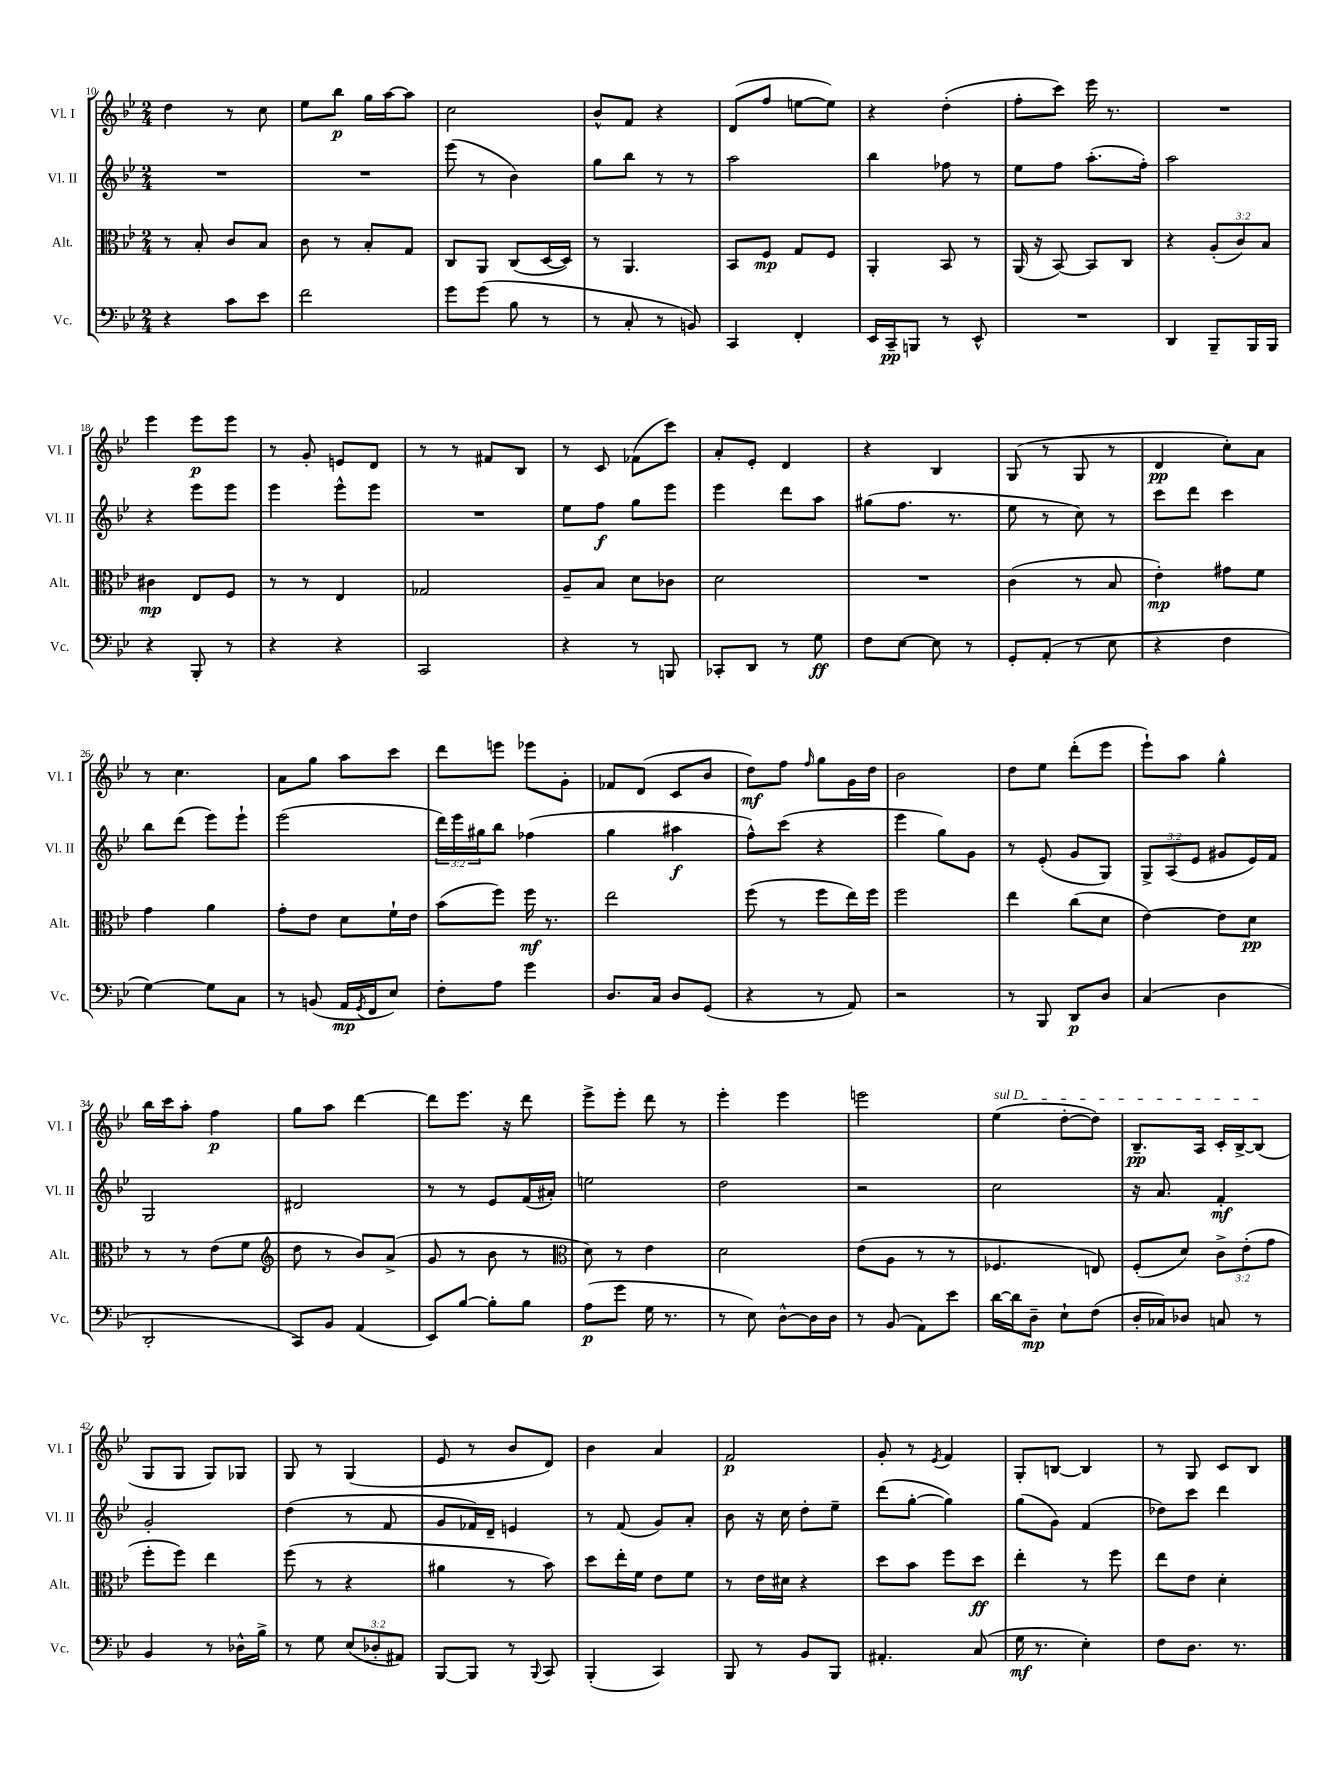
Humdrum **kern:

**kern	**kern	**kern	**kern
*staff4	*staff3	*staff2	*staff1
*clefF4	*clefC3	*clefG2	*clefG2
*k[b-e-]	*k[b-e-]	*k[b-e-]	*k[b-e-]
*M2/4	*M2/4	*M2/4	*M2/4
4r	8r	2r	4dd\
.	8B-'/	.	.
8c\L	8c/L	.	8r
8e-\J	8B-/J	.	8cc\
=	=	=	=
2f\	8c\	2r	8ee-\L
.	8r	.	8bb-\J
.	8B-'/L	.	16gg\LL
.	.	.	[16aa\J
.	8G/J	.	8aa\]J
=	=	=	=
8g\L	8C/L	(8eee-\	2cc\
(8g\J	8AA/J	8r	.
8B-\	(8C/L	4b-\)	.
8r	[16D/L	.	.
.	16D/]JJ)	.	.
=	=	=	=
8r	8r	8gg\L	8b-^^/L
8C'/	4.AA/	8bb-\J	8f/J
8r	.	8r	4r
8BB/)	.	8r	.
=	=	=	=
4CC/	8BB-/L	2aa\	(8d/L
.	8F/J	.	8ff/J
4FF'/	8G/L	.	[8ee\L
.	8F/J	.	8ee\]J)
=	=	=	=
16EE-/LL	4AA'/	4bb-\	4r
16CC~/J	.	.	.
8BBB/J	.	.	.
8r	8BB-/	8ff-\	(4dd'\
8EE-^^/	8r	8r	.
=	=	=	=
2r	(16AA/	8ee-\L	8ff'\L
.	16r	.	.
.	[8BB-/)	8ff\J	8ccc\J)
.	8BB-/]L	(8.aa'\L	16eee-\
.	.	.	8.r
.	8C/J	.	.
.	.	16ff'\Jk)	.
=	=	=	=
4DD/	4r	2aa\	2r
8BBB-~/L	(12A'/L	.	.
.	12c/)	.	.
16BBB-/L	.	.	.
.	12B-/J	.	.
16BBB-/JJ	.	.	.
=	=	=	=
4r	4c#\	4r	4eee-\
8BBB-'/	8E-/L	8eee-\L	8eee-\L
8r	8F/J	8eee-\J	8eee-\J
=	=	=	=
4r	8r	4eee-\	8r
.	8r	.	8g'/
4r	4E-/	8eee-^^\L	8e/L
.	.	8eee-\J	8d/J
=	=	=	=
2CC/	2G-/	2r	8r
.	.	.	8r
.	.	.	8f#/L
.	.	.	8B-/J
=	=	=	=
4r	8A~/L	8ee-\L	8r
.	8B-/J	8ff\J	8c/
8r	8d\L	8gg\L	(8f-\L
8BBB/	8c-\J	8eee-\J	8ccc\J)
=	=	=	=
8CC-'/L	2d\	4eee-\	8a'/L
8DD/J	.	.	8e-'/J
8r	.	8ddd\L	4d/
8G\	.	8aa\J	.
=	=	=	=
8F\L	2r	(8gg#\L	4r
[8E-\J	.	8.ff\J	.
8E-\]	.	.	4B-/
.	.	8.r	.
8r	.	.	.
=	=	=	=
8GG'/L	(4c\	8ee-\	(8G/
(8AA'/J	.	8r	8r
8r	8r	8cc\)	8G/
8E-\	8B-/	8r	8r
=	=	=	=
4r	4e-'\)	8ccc\L	4d/
.	.	8ddd\J	.
4F\	8g#\L	4ccc\	8cc'\L)
.	8f\J	.	8a\J
=	=	=	=
[4G\)	4g\	8bb-\L	8r
.	.	(8ddd\J	4.cc\
8G\]L	4a\	8eee-\L)	.
8C\J	.	8eee-`\J	.
=	=	=	=
8r	8g'\L	(2eee-\	8a\L
(8BB/	8e-\J	.	8gg\J
16AA/LL	8d\L	.	8aa\L
8qGG/	.	.	.
16FF/J	.	.	.
8E-/J)	16f`\L	.	8ccc\J
.	16e-\JJ	.	.
=	=	=	=
8F'\L	(8b-\L	24ddd\LL)	8ddd\L
.	.	24eee-\	.
.	.	24gg#\J	.
8A\J	8ff\J)	8bb-\J	8eee\J
4g\	16ff\	(4ff-\	8eee-\L
.	8.r	.	.
.	.	.	8g'\J
=	=	=	=
8.D/L	2ee-\	4gg\	8f-/L
.	.	.	(8d/J
16C/Jk	.	.	.
8D/L	.	4aa#\	8c/L
(8GG/J	.	.	8b-/J
=	=	=	=
4r	(8ff\	8ff^^\L)	8dd\L)
.	8r	(8ccc\J	8ff\J
.	.	.	16qqff/
8r	8ff\L	4r	8gg\L
8AA/)	16ee-\L)	.	16g\L
.	16ff\JJ	.	16dd\JJ
=	=	=	=
2r	2ff\	4eee-\	2b-\
.	.	8gg\L)	.
.	.	8g\J	.
=	=	=	=
8r	4ee-\	8r	8dd\L
8BBB-/	.	(8e-'/	8ee-\J
8DD/L	(8cc\L	8g/L	(8ddd'\L
8D/J	8d\J	8G/J)	8eee-\J
=	=	=	=
(4C/	[4e-\)	12G^/L	8eee-`\L)
.	.	(12A/	.
.	.	.	8aa\J
.	.	12e-/J	.
4D\	8e-\]L	8g#/L	4gg^^\
.	8d\J	16e-/L)	.
.	.	16f/JJ	.
=	=	=	=
2DD'/	8r	2G/	16bb-\LL
.	.	.	16ccc\J
.	8r	.	8aa'\J
.	(8e-\L	.	4ff\
.	8f\J	.	.
=	=	=	=
*	*clefG2	*	*
8CC/L)	8dd\	2d#/	8gg\L
8BB-/J	8r	.	8aa\J
(4AA/	8b-/L)	.	[4ddd\
.	(8a^/J	.	.
=	=	=	=
8EE-/L)	8g/	8r	8ddd\]L
[8B-/J	8r	8r	8.eee-\J
8B-'\]L	8b-\	8e-/L	.
.	.	.	16r
8B-\J	8r	(16f/L	8ddd\
.	.	16a#'/JJ)	.
=	=	=	=
*	*clefC3	*	*
(8A\L	8d\)	2ee\	8eee-^\L
8g\J	8r	.	8eee-'\J
16G\	4e-\	.	8ddd\
8.r	.	.	.
.	.	.	8r
=	=	=	=
8r	2d\	2dd\	4eee-'\
8E-\)	.	.	.
[8D^^\L	.	.	4eee-\
16D\]L	.	.	.
16D\JJ	.	.	.
=	=	=	=
8r	(8e-\L	2r	2eee\
(8BB-/	8A\J	.	.
8AA\L)	8r	.	.
8e-\J	8r	.	.
=	=	=	=
[16d\LL	4.F-/	2cc\	(4ee-\
16d\]J	.	.	.
8D~\J	.	.	.
8E-`\L	.	.	[8dd'\L
(8F\J	8E/)	.	8dd\]J)
=	=	=	=
16D'/LL	(8F'/L	16r	8.B-~/L
16C-/J)	.	8.a/	.
8D-/J	8d/J)	.	.
.	.	.	16A/Jk
8C/	12c^\L	4f'/	16c'/LL
.	.	.	[16B-^/J
.	(12e-'\	.	.
8r	.	.	(8B-/]J
.	12g\J	.	.
=	=	=	=
4BB-/	8ff'\L	2g'/	8G/L
.	8ff\J)	.	8G/J
8r	4ee-\	.	8G/L)
16D-^^\LL	.	.	8G-/J
16B-^\JJ	.	.	.
=	=	=	=
8r	(8ff\	(4dd\	8G/
8G\	8r	.	8r
(12E-/L	4r	8r	(4G/
12D-'/	.	.	.
.	.	8f/	.
12AA#/J)	.	.	.
=	=	=	=
[8BBB-/L	4a#\	8g/L	8e-/
8BBB-/]J	.	16f-/L)	8r
.	.	16d~/JJ	.
8r	8r	4e/	8b-/L
8qqBBB-/	.	.	.
8CC/	8b-\)	.	8d/J)
=	=	=	=
(4BBB-'/	8dd\L	8r	4b-\
.	16ee-'\L	(8f/	.
.	16f\JJ	.	.
4CC/)	8e-\L	8g/L)	4a/
.	8f\J	8a'/J	.
=	=	=	=
8BBB-/	8r	8b-\	2f/
8r	16e-\LL	16r	.
.	16d#\JJ	16cc\	.
8BB-/L	4r	8dd'\L	.
8BBB-/J	.	8ee-~\J	.
=	=	=	=
4.AA#'/	8dd\L	(8ddd\L	8g'/
.	8b-\J	[8gg'\J	8r
.	.	.	8qe-/
.	8ff\L	4gg\])	4f/
(8C/	8dd\J	.	.
=	=	=	=
16G\	4ee-'\	(8gg\L	8G'/L
8.r	.	.	.
.	.	8g\J)	[8B/J
4E-'\)	8r	(4f/	4B/]
.	8ff\	.	.
=	=	=	=
8F\L	8ee-\L	8dd-\L)	8r
8.D\J	8e-\J	8ccc\J	8G/
.	4d'\	4ddd\	8c/L
8.r	.	.	.
.	.	.	8B-/J
==	==	==	==
*-	*-	*-	*-
